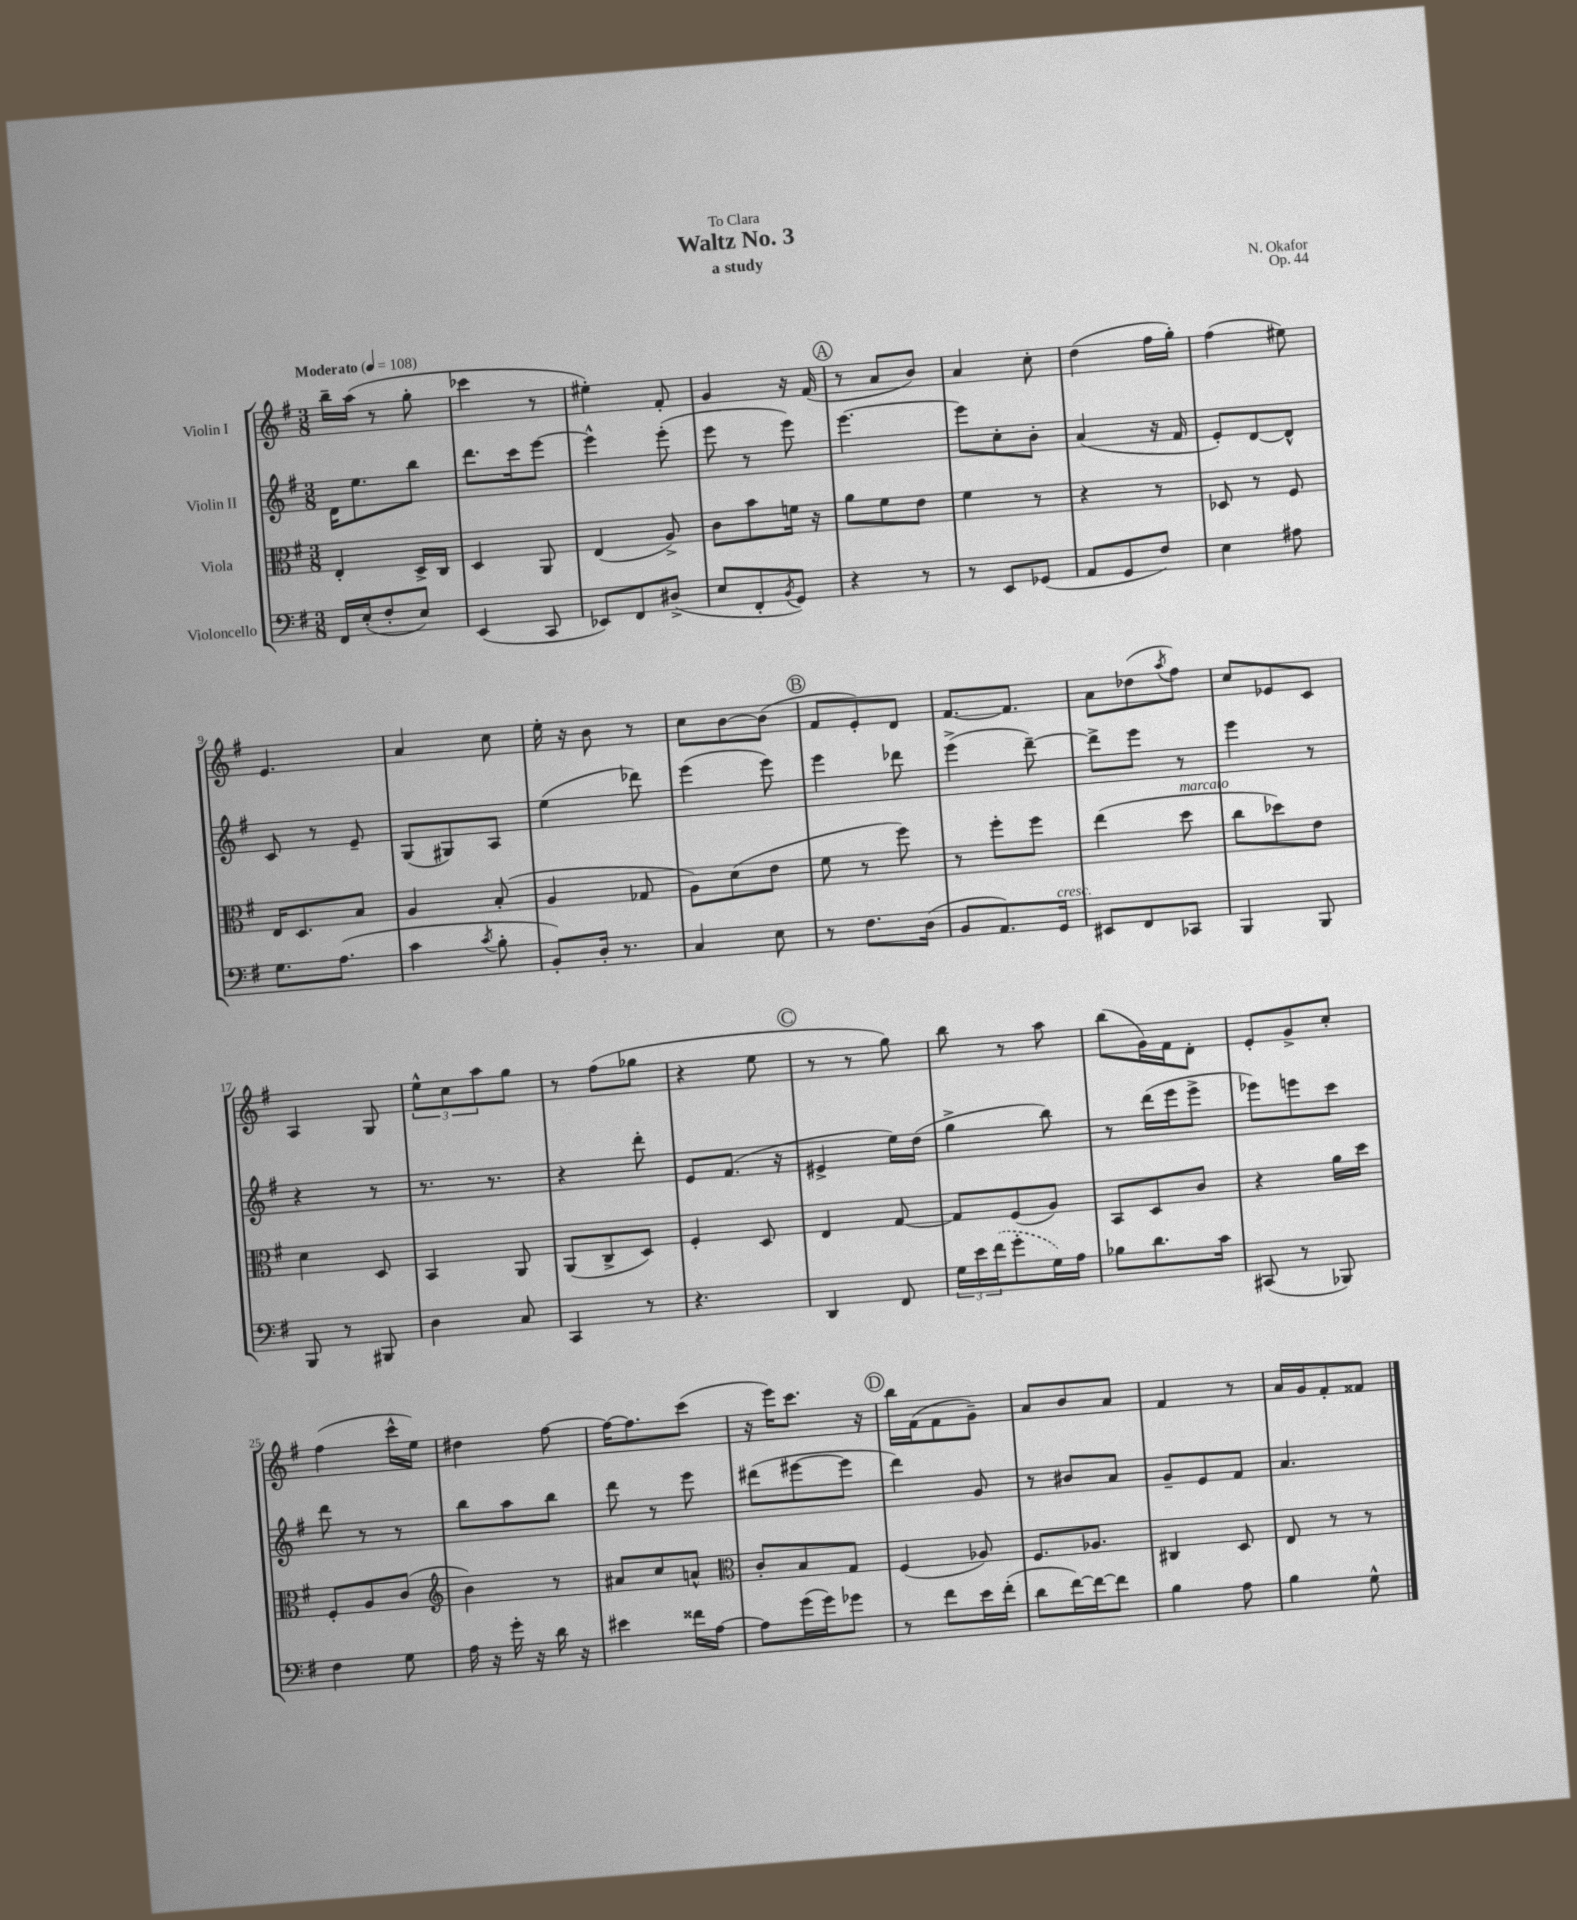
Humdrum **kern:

**kern	**kern	**kern	**kern
*staff4	*staff3	*staff2	*staff1
*clefF4	*clefC3	*clefG2	*clefG2
*k[f#]	*k[f#]	*k[f#]	*k[f#]
*M3/8	*M3/8	*M3/8	*M3/8
*MM108	*MM108	*MM108	*MM108
16FF#/LL	4E'/	16d\LK	16bb~\LL
(16E'/J	.	8.ee\	(16aa\JJ
8F#'/	.	.	8r
8E/J)	16D^/LL	8bb\J	8gg'\
.	16C/JJ	.	.
=	=	=	=
(4EE/	4D/	8.ddd\L	4ccc-\
.	.	16ccc\k	.
8CC/	8AA/	[8eee\J	8r
=	=	=	=
8EE-/L)	(4E/	4eee^^\]	4ee#'\)
8FF#/	.	.	.
(8D#^/J	8A^/)	(8eee'\	8f#'/
=	=	=	=
8E/L	8c\L	8eee\	4g/
8FF#'/	8b\	8r	.
8qBB/	.	.	.
8GG/J)	16f\Jk	8eee\)	16r
.	16r	.	(16f#/
=	=	=	=
4r	8a\L	[4.eee\	8r
.	8f#\	.	8a/L
8r	8e\J	.	8b/J)
=	=	=	=
8r	4f#\	8eee\]L	4a/
8EE/L	.	8cc'\	.
(8GG-/J	8r	8b'\J	8cc'\
=	=	=	=
8AA/L	4r	(4a/	(4dd\
8GG/	.	.	.
8F#/J)	8r	16r	16ff#\LL
.	.	16f#/	16gg'\JJ)
=	=	=	=
4E\	8D-/	8e'/L)	(4ff#\
.	8r	[8d/	.
8A#\	8F#/	8d^^/]J	8ee#\)
=	=	=	=
8.G\L	16E/LK	8c/	4.e/
.	8.D/	.	.
.	.	8r	.
(8.A\J	.	.	.
.	8B/J	8e~/	.
=	=	=	=
4c\	4A/	(8G/L	4a/
.	.	8G#/)	.
8qc/	.	.	.
8B'\	(8B'/	8A/J	8cc\
=	=	=	=
8BB'/L)	4A/	(4ee\	16ee'\
.	.	.	16r
16D'/Jk	.	.	8b\
8.r	.	.	.
.	8G-/	8ddd-\)	8r
=	=	=	=
4C/	8A\L)	(4eee\	8cc\L
.	(8d\	.	[8b\
8E\	8e\J	8eee\)	(8b\]J
=	=	=	=
8r	8f#\	4eee\	8f#/L
8.F#\L	8r	.	8e'/)
.	8ff#\)	8ddd-\	8d/J
(16D\Jk	.	.	.
=	=	=	=
8BB/L	8r	(4eee^\	[8.f#/L
8.AA/)	8ff#'\L	.	.
.	.	.	8.f#/]J
.	8ff#\J	[8ddd~\)	.
16GG/Jk	.	.	.
=	=	=	=
8EE#/L	(4ee\	8ddd^\]L	8a\L
8FF#/	.	8eee\J	(8dd-\
.	.	.	8qaa/
8CC-/J	8dd\	8r	8ff#\J)
=	=	=	=
4BBB/	8cc\L	4eee\	8cc/L
.	8dd-\)	.	8e-/
8BBB/	8e\J	8r	8c/J
=	=	=	=
8BBB/	4d\	4r	4A/
8r	.	.	.
8BBB#/	8D/	8r	8G/
=	=	=	=
4D\	4BB/	8.r	12ee^^\L
.	.	.	12cc\
.	.	.	12aa\
.	.	8.r	.
8C/	8AA/	.	8gg\J
=	=	=	=
4CC/	(8AA/L	4r	8r
.	8C^/	.	(8ff#\L
8r	8D/J)	8ddd'\	8gg-\J
=	=	=	=
4.r	4F#'/	8e/L	4r
.	.	(8.f#/J	.
.	8D/	.	8ee\
.	.	16r	.
=	=	=	=
4DD/	4E/	4e#^/	8r
.	.	.	8r
8FF#/	[8G/	16ee\LL)	8gg\)
.	.	(16dd\JJ	.
=	=	=	=
24G\LL	8G/]L	4gg^\	8bb\
24e\	.	.	.
(24f#\J	.	.	.
8g'\	(8F#/	.	8r
16G\L)	8A/J)	8bb\)	8aa\
16A\JJ	.	.	.
=	=	=	=
8B-\L	8BB/L	8r	(8bb\L
8.d\	8D/	(16ddd\LL	16g\L)
.	.	16eee\J	16f#\J
.	8c/J	8eee^\J	8d'\J
16c\Jk	.	.	.
=	=	=	=
(8CC#/	4r	8eee-\L)	8e'/L
8r	.	8eee\	8g^/
8BBB-/)	16a\LL	8ccc\J	8cc'/J
.	16dd\JJ	.	.
=	=	=	=
4F#\	8F#'/L	8ddd\	(4ff#\
.	8A/	8r	.
8G\	(8c/J	8r	16ccc^^\LL
.	.	.	16ee\JJ)
=	=	=	=
*	*clefG2	*	*
16A\	4b\)	8bb\L	4dd#\
16r	.	.	.
16g'\	.	8aa\	.
16r	.	.	.
16d\	8r	8bb\J	[8ff#\
16r	.	.	.
=	=	=	=
4e#\	8a#/L	8ddd\	16ff#\_LK
.	.	.	8.ff#\]
.	8cc/	8r	.
16f##\LL	8a^^/J	8eee\	(8ccc\J
[16A\JJ	.	.	.
=	=	=	=
*	*clefC3	*	*
8A\]L	8c'/L	(8ddd#\L	16r
.	.	.	16eee\LK)
(16g\L	8B/	[8eee#\	8.ccc\J
16g\J)	.	.	.
8g-\J	8G/J	8eee#\]J	.
.	.	.	16r
=	=	=	=
8r	(4F#/	4ddd\)	16bb\LL
.	.	.	(16f#\J
8f#\L	.	.	8f#\
16e\L	8A-/)	8g/	8g~\J)
(16f#'\JJ	.	.	.
=	=	=	=
8d\L	8.F#/L	8r	8a/L
[16f#\L)	.	8b#/L	8b/
16f#\_J	8.A-/J	.	.
8f#\]J	.	8a/J	8a/J
=	=	=	=
4B\	4C#/	8g~/L	4f#/
.	.	8e/	.
8A\	8D/	8f#/J	8r
=	=	=	=
4B\	8E/	4.a/	16a/LL
.	.	.	16g/J
.	8r	.	8f#'/
8G^^\	8r	.	8f##/J
==	==	==	==
*-	*-	*-	*-
